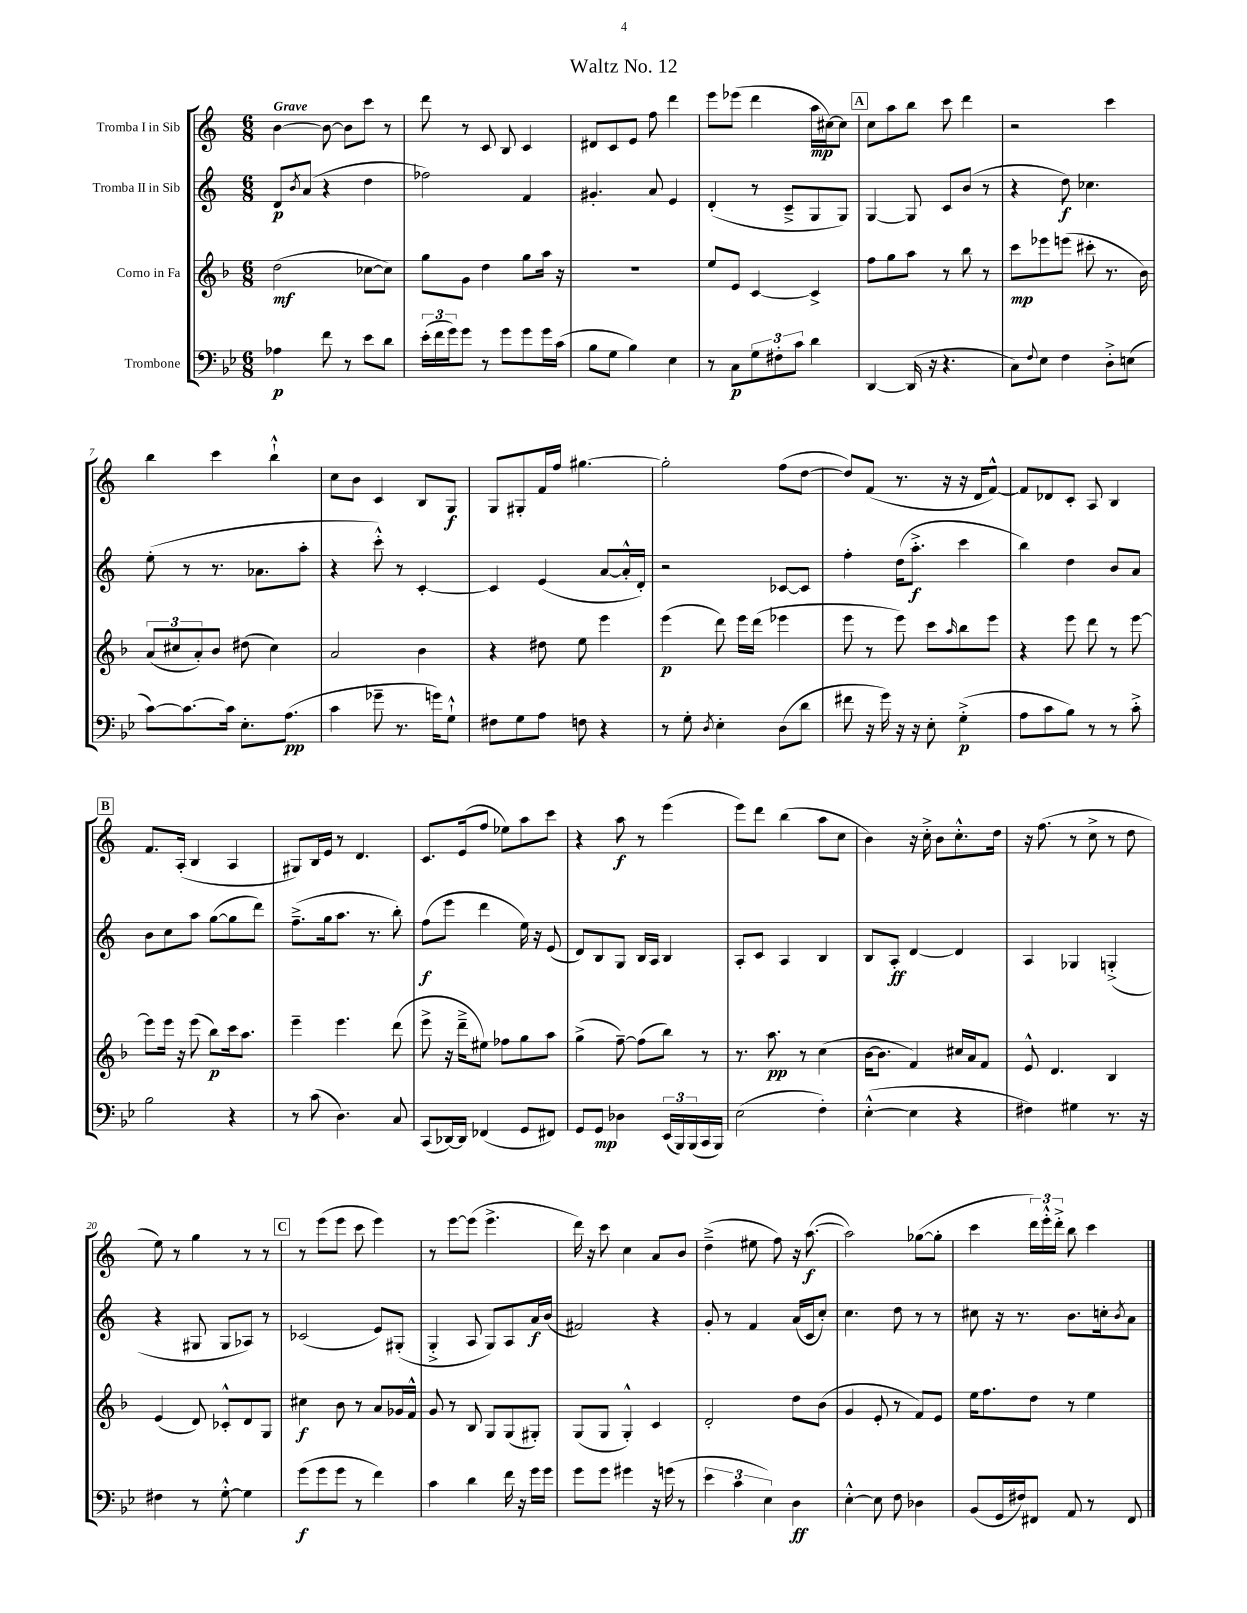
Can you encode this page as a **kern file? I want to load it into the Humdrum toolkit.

**kern	**kern	**kern	**kern
*staff4	*staff3	*staff2	*staff1
*clefF4	*clefG2	*clefG2	*clefG2
*k[b-e-]	*k[b-]	*k[]	*k[]
*M6/8	*M6/8	*M6/8	*M6/8
4A-\	(2dd\	8d/L	[4b\
.	.	8qb/	.
.	.	(8a/J	.
8f\	.	4r	8b\_
8r	.	.	8b\]L
8e-\L	[8cc-\L	4dd\	8ccc\J
8d\J	8cc-\]J)	.	8r
=	=	=	=
(24e-'\LL	8gg\L	2ff-\)	8ddd\
24f\	.	.	.
24g\J)	.	.	.
8g\J	8g\J	.	8r
8r	4dd\	.	8c/
8g\L	.	.	8B/
8g\	8gg\L	4f/	4c/
16g\L	16aa\Jk	.	.
(16c\JJ	16r	.	.
=	=	=	=
8B-\L	2.r	4.g#'/	8d#/L
8G\J	.	.	8c/
4B-\)	.	.	8e/J
.	.	8a/	8ff\
4E-\	.	4e/	4ddd\
=	=	=	=
8r	8ee/L	(4d'/	8eee\L
8C\L	8e/J	.	(8eee-\J
12G\	[4c/	8r	4ddd\
12F#'\	.	.	.
.	.	8c~^/L	.
12c\J	.	.	.
4d\	4c^/]	8G/	16aa\LL
.	.	.	[16cc#\J)
.	.	8G/J)	8cc#\]J
=	=	=	=
[4DD/	8ff\L	[4G/	8cc\L
.	8gg\	.	8aa\
(16DD/]	8aa\J	8G/]	8bb\J
16r	.	.	.
4.r	8r	8c/L	8ccc\
.	8bb-\	(8b/J	4ddd\
.	8r	8r	.
=	=	=	=
8C\L)	8ccc\L	4r	2r
8qqF/	.	.	.
8E-\J	8eee-\	.	.
4F\	(8eee\J	8dd\)	.
.	8ccc#'\	4.cc-\	.
8D'^\L	8.r	.	4ccc\
(8E\J	.	.	.
.	16b-\)	.	.
=	=	=	=
[8c\L)	(12a/L	(8ee'\	4bb\
.	12cc#/	.	.
8.c\_	.	8r	.
.	12a'/)	.	.
.	8b-/J	8.r	4ccc\
16c\]Jk	.	.	.
8.E-'\L	(8dd#\	.	.
.	.	8.a-\L	.
.	4cc#\)	.	4bb`^^\
(8.A\J	.	.	.
.	.	8aa'\J	.
=	=	=	=
4c\	2a/	4r	8cc\L
.	.	.	8b\J
8g-~\	.	8ccc'^^\)	4c/
8.r	.	8r	.
.	4b-\	[4c'/	8B/L
16g\LK)	.	.	.
8G`^^\J	.	.	8G/J
=	=	=	=
8F#\L	4r	4c/]	8G/L
8G\	.	.	8G#'/
8A\J	8dd#\	(4e/	16f/L
.	.	.	16ff/JJ
8F\	8ee\	.	[4.gg#\
4r	4eee\	[8a/L	.
.	.	16a'^^/]L	.
.	.	16d'/JJ)	.
=	=	=	=
8r	(4eee\	2r	2gg#'\]
8G'\	.	.	.
8qD/	.	.	.
4E-'\	8ddd\)	.	.
.	16eee\LL	.	.
.	(16ddd\JJ	.	.
(8D\L	4eee-\	[8c-/L	(8ff\L
8d\J	.	8c-/]J	[8dd\J
=	=	=	=
8f#\	8eee\	4ff'\	8dd/]L)
16r	8r	.	(8f/J
16g\)	.	.	.
16r	8eee\)	(16dd\LK	8.r
16r	.	8.aa'^\J	.
8E-'\	8ccc\L	.	.
.	.	.	16r
.	16qqaa/	.	.
(4G'^\	8bb-\	4ccc\	16r
.	.	.	16d/LK
.	8eee\J	.	[8f^^/J)
=	=	=	=
8A\L	4r	4bb\)	8f/]L
8c\	.	.	8d-/
8B-\J)	8eee\	4dd\	8c'/J
8r	8ddd\	.	8A/
8r	8r	8b/L	4B/
8c'^\	[8eee\	8a/J	.
=	=	=	=
2B-\	8eee\]L	8b\L	8.f/L
.	16eee\Jk	8cc\	.
.	16r	.	(16A'/Jk
.	(8eee\	8aa\J	4B/
.	8bb-\L)	([8gg\L	.
4r	16ccc\k	8gg\]	4A/
.	8.aa\J	.	.
.	.	8ddd\J)	.
=	=	=	=
8r	4eee~\	(8.ff~^\L	8G#/L)
(8c\	.	.	16B/L
.	.	16gg\k	16e/JJ
4.D\)	4.eee\	8.aa\J	8r
.	.	.	4.d/
.	.	8.r	.
8C/	(8ddd\	8bb'\)	.
=	=	=	=
(8CC/L	8eee^\	(8ff\L	8.c/L
[16DD-/L)	16r	8eee\J	.
16DD-/]JJ	16ddd~^\LK	.	(16e/k
(4FF-/	8ee#\J)	4ddd\	8ff/J
.	8ff-\L	.	8ee-\L)
8GG/L	8gg\	16ee\)	8aa\
.	.	16r	.
8FF#/J)	8aa\J	(8e/	8ccc\J
=	=	=	=
8GG/L	(4gg^\	8d/L)	4r
8GG/J	.	8B/	.
4D-\	[8ff~\)	8G/J	8aa\
.	(8ff\]L	16B/LL	8r
.	.	16A/JJ	.
(24EE-/LL	8bb-\J)	4B/	(4eee\
24BBB-/)	.	.	.
(24BBB-/	.	.	.
16CC/	8r	.	.
16BBB-/JJ)	.	.	.
=	=	=	=
(2E-\	8.r	8A'/L	8eee\L)
.	.	8c/J	8ddd\J
.	8.aa\	.	.
.	.	4A/	(4bb\
.	8r	.	.
4F'\)	(4cc\	4B/	8aa\L
.	.	.	8cc\J
=	=	=	=
([4E-'^^\	[16b-\LK	8B/L	4b\)
.	8.b-\]J	.	.
.	.	8A'/J	.
4E-\]	4f/)	[4d/	16r
.	.	.	16cc'^\
.	.	.	8b\L
4r	16cc#/LL	4d/]	8.cc'^^\
.	16a/J	.	.
.	8f/J	.	.
.	.	.	16dd\Jk
=	=	=	=
4F#\)	8e^^/	4A/	16r
.	.	.	(8.ff\
.	4.d/	.	.
4G#\	.	4G-/	8r
.	.	.	8cc^\
8.r	4B-/	(4G'^/	8r
.	.	.	8dd\
16r	.	.	.
=	=	=	=
4F#\	(4e/	4r	8ee\)
.	.	.	8r
8r	8d/)	8G#/	4gg\
[8G'^^\	8c-'^^/L	8G#/L	.
4G\]	8d/	8A-/J)	8r
.	8G/J	8r	8r
=	=	=	=
(8g\L	4cc#\	(2c-/	8r
8g\	.	.	(8eee\L
8g\J	8b-\	.	8eee\J
8r	8r	.	8ccc\
4f\)	8a/L	8e/L)	4eee\)
.	16g-/L	(8G#'/J	.
.	16f^^/JJ	.	.
=	=	=	=
4c\	8g/	4G'^/	8r
.	8r	.	[8eee\L
4d\	8B-/	8A/	(8eee\]J
.	8G/L	8G/L)	4.eee^\
16f\	(8G/	8A/	.
16r	.	.	.
16g\LL	8G#'/J)	16a/L	.
16g\JJ	.	(16b/JJ	.
=	=	=	=
8g\L	(8G/L	2f#/)	16ddd\)
.	.	.	16r
8g\J	8G/J	.	8ccc\
4g#\	4G'^^/)	.	4cc\
16r	4c/	4r	8a/L
(16g\	.	.	.
8r	.	.	8b/J
=	=	=	=
6e-\	2d'/	8g'/	(4dd~^\
.	.	8r	.
6c\	.	.	.
.	.	4f/	8ee#\
6E-\)	.	.	.
.	.	.	8ff\)
4D\	8dd\L	(16a/LL	16r
.	.	16c/J	([8.aa\
.	(8b-\J	8cc'/J)	.
=	=	=	=
[4E-'^^\	4g/	4.cc\	2aa\])
8E-\]	8e'/	.	.
8F\	8r	8dd\	.
4D-\	8f/L)	8r	([8gg-\L
.	8e/J	8r	8gg-'\]J
=	=	=	=
(8BB-/L	16ee\LK	8cc#\	4ccc\
.	8.ff\	.	.
16GG/L	.	16r	.
16F#/J)	.	8.r	.
8FF#/J	8dd\J	.	24ddd\LL)
.	.	.	24eee'^^\
.	.	.	24ddd'^\JJ
8AA/	8r	8.b\L	8bb\
8r	4ee\	.	4ccc\
.	.	16cc'\k	.
.	.	8qb/	.
8FF#/	.	8a\J	.
==	==	==	==
*-	*-	*-	*-
